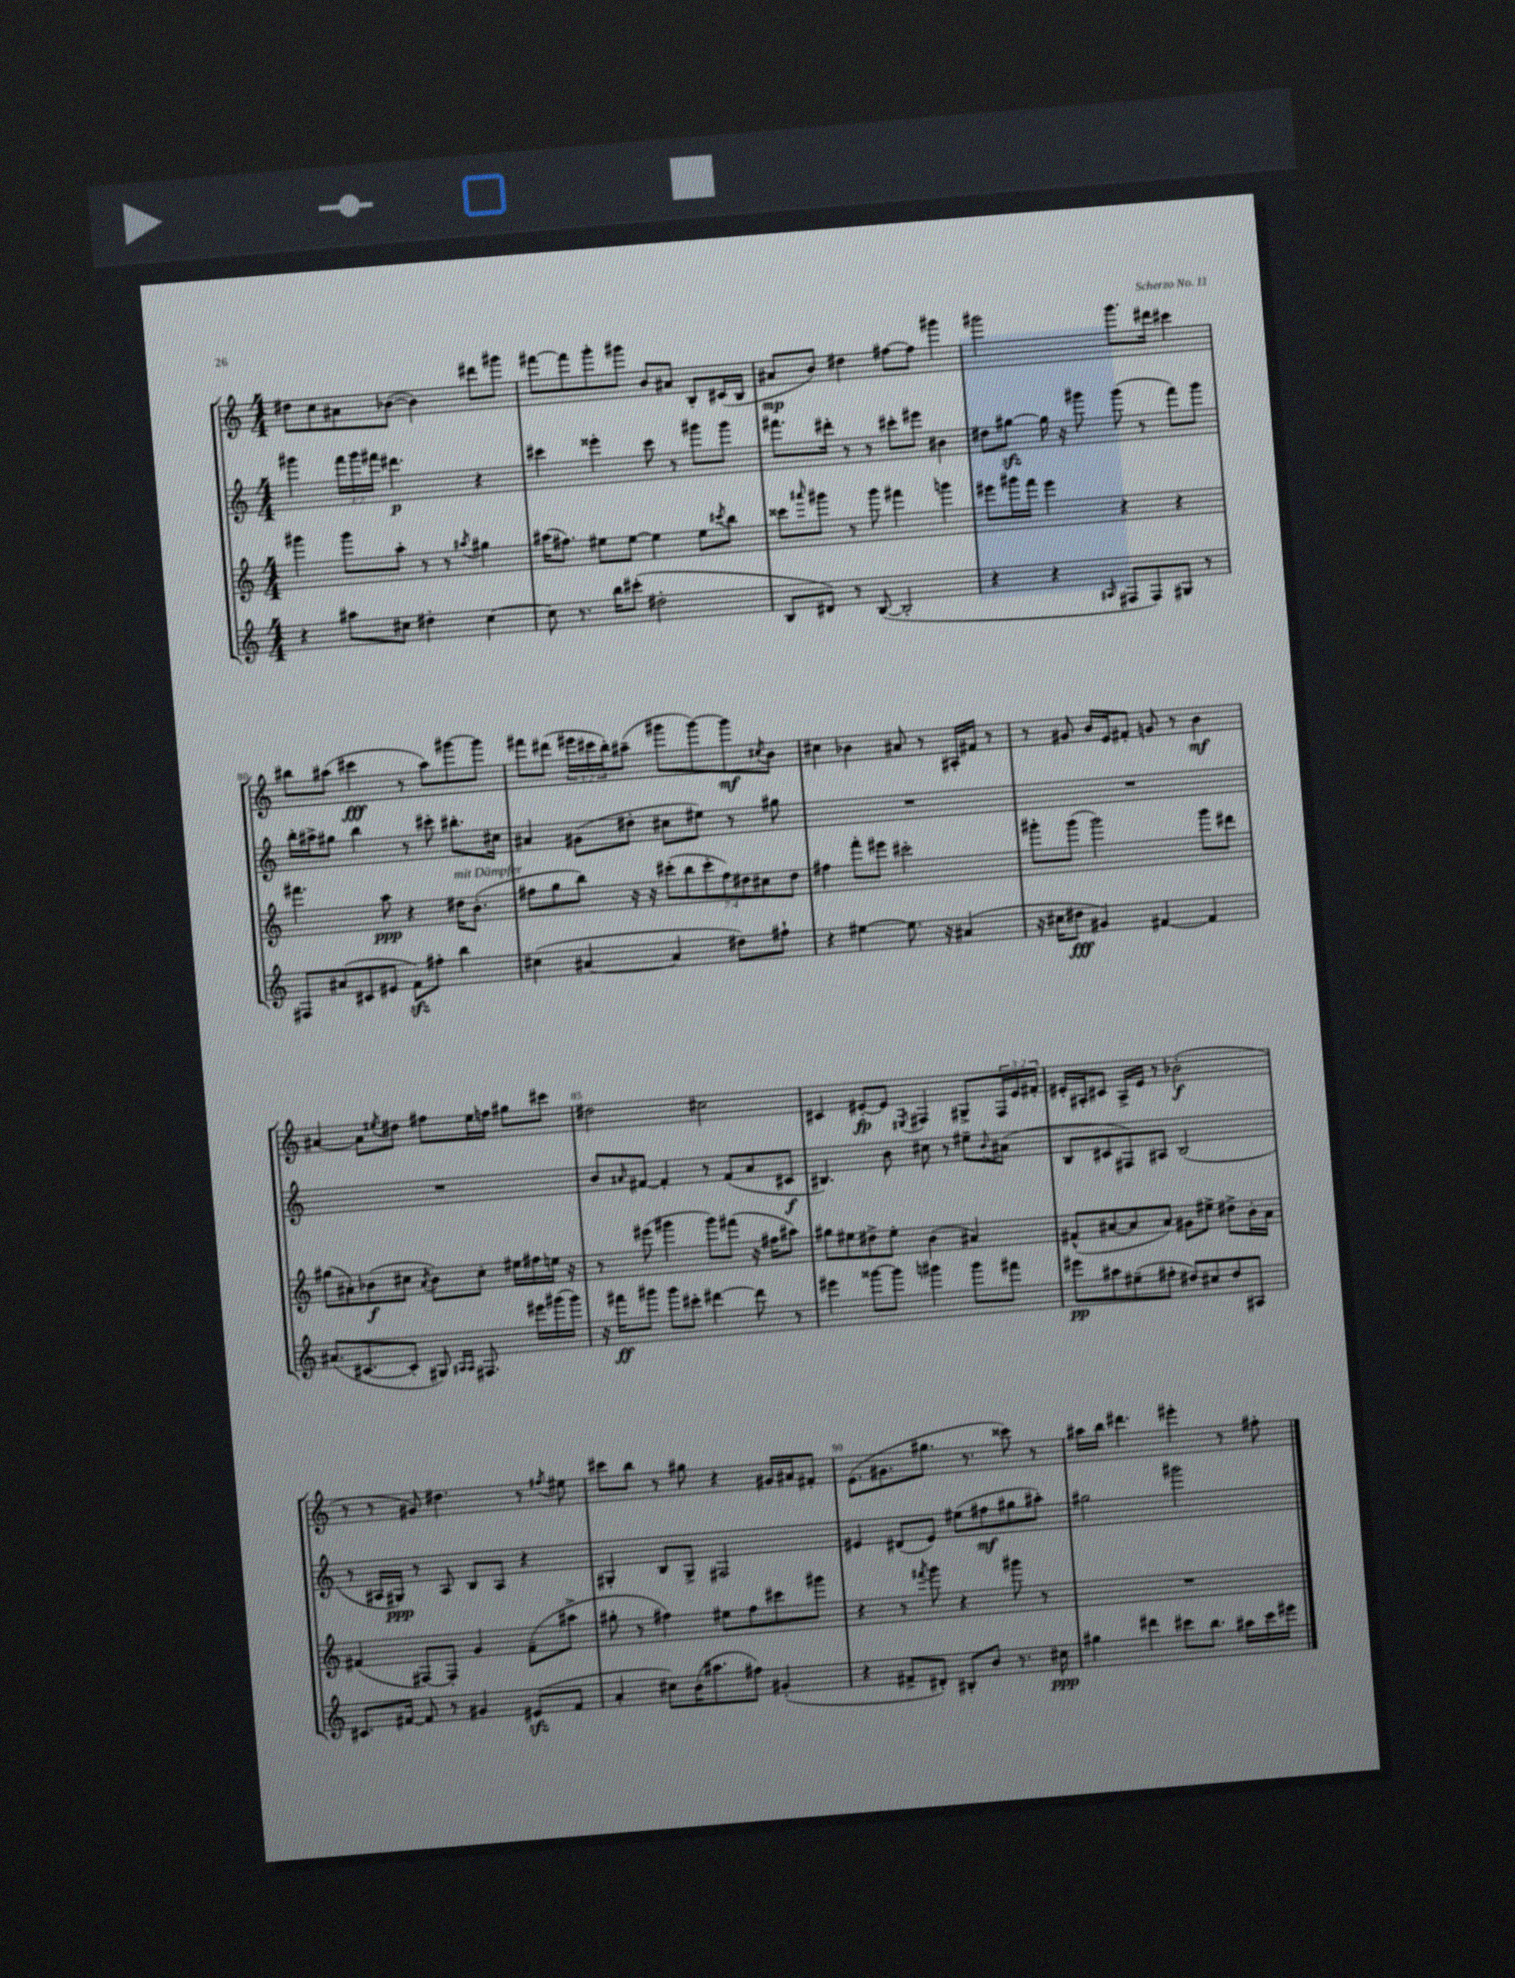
<<
\new StaffGroup <<
\new Staff = "s0" {
    \clef treble \key c \major \numericTimeSignature \time 4/4 \override Staff.TupletNumber.text = #tuplet-number::calc-fraction-text
    dis''8 c''8 ais'8 bes'8~( bes'4) dis'''8 gis'''8 |
    fis'''8~ fis'''8 g'''8-. gis'''8 b'8 ais'8 b8-. cis'16( b16 |
    ais'8\mp b'8) dis''4 fis''8~ fis''8 gis'''4 |
    gis'''2 gis'''8. dis'''16 cis'''4 |
    bis''8 ais''8( cis'''4\fff r8 ais''8) gis'''8~ gis'''8 |
    fis'''8 dis'''8( \tuplet 3/2 { eis'''16 cis'''16 b''16-.) } ais''8--( gis'''8 gis'''8~) gis'''8\mf \acciaccatura { cis''8 } b'8 |
    cis''4 bes'4 ais'8 r8 ais16-. fis'16 r8 |
    r8 gis'8 b'16 e'16 fis'8-. g'8 r8 b'4\mf |
    ais'4~ ais'8 \acciaccatura { eis''8 } dis''8 fis''8 eis''16 f''16 gis''8 cis'''8 |
    dis''2 cis''2 |
    cis'4 eis'8~-.\fp eis'8 \acciaccatura { eis8 } fis4 gis8-> \tuplet 3/2 { fis16 eis'16 fis'16-. } |
    eis'16-. ais16-. cis'8 ais16-> eis'16 r8 bes'2-.\f( |
    r8 r8 gis'8) dis''4. r8 \acciaccatura { fis''8 } eis''8 |
    cis'''8 b''8 r8 gis''8 r4 gis'16 ais'16 fis'8-. |
    e'8.( gis'8. gis''8. r8. cisis'''8) r8 |
    ais''16 b''16 dis'''4. eis'''4-. r8 fis''8-. \bar "|." |
}
\new Staff = "s1" {
    \clef treble \key c \major \numericTimeSignature \time 4/4 \override Staff.TupletNumber.text = #tuplet-number::calc-fraction-text
    gis'''4 \tuplet 3/2 { f'''16 gis'''16 fis'''16 } dis'''4.\p r4 |
    cis'''4 eisis'''4-. cis'''8 r8 gis'''8 gis'''8 |
    fis'''8. dis'''16-. r8 r8 cis'''8-. eis'''8 bis'4 |
    dis''8 gis''8~\sfz gis''16 r16 gis'''8 gis'''8( r8 f'''8) gis'''8 |
    b''16-. ais''16-> gis''8 b''4 r8 cis'''8-. bis''8.-. cis''16 |
    ais'4 gis'8( dis''8-. cis''8 eis''8) r8 gis''8 |
    R1 |
    R1 |
    R1 |
    b'8 \grace { ais'16 } fis'8~ fis'4-. r8 fis'8( ais'8 cis'8\f |
    bis4.) b'8 cis''8 r8 eis''8-- \appoggiatura { b'8 } ais'8( |
    b8 cis'8 fis8) ais8 b2( |
    r8 ais16 gis16\ppp) r8 ais8 b8 ais8 r4 |
    gis4-. b8 gis8-> fis2 |
    eis'4 dis'8( eis'8) eis''8( fis''8\mf gis''8 ais''8-.) |
    gis''2 gis'''2 \bar "|." |
}
\new Staff = "s2" {
    \clef treble \key c \major \numericTimeSignature \time 4/4 \override Staff.TupletNumber.text = #tuplet-number::calc-fraction-text
    gis'''4 gis'''8 a''8-. r8 r8 \acciaccatura { ais''8 } gis''4 |
    ais''16( fis''8.) eis''8 eis''8~ eis''4 eis''8 \acciaccatura { cis'''8 } b''8 |
    cisis'''8 \grace { ais'''16 } gis'''8 r8 gis'''8 fis'''4 g'''4 |
    eis'''8 gis'''16 f'''16 eis'''4 r4 r4 |
    fis'''4. a''8\ppp r4 dis''16^\markup { \italic "mit Dämpfer" } b'8.-.( |
    fis''8 g''8 b''8) r16 r16 \tuplet 7/4 { cis'''8-.( b''8 cis'''8-. fis''8) dis''8 cis''8 dis''8 } |
    fis''4 f'''8-. eis'''8 cis'''2-. |
    gis'''8-. gis'''8( gis'''2) gis'''8 dis'''8 |
    gis''8( ais'8-.) bes'8\f( cis''8 \acciaccatura { ais'8 } bes'8) cis''8-. eis''16 fis''16 e''16 r16 |
    r8 eis'''8( gis'''4 gis'''8) fis'''8( r16 fis''16 ais''8) |
    gis''8 eis''8 dis''8-> eis''8-. b'4( ais'4) |
    fis'8-^( ais'8~ ais'8 ais'8) gis'8 eis''8-> dis''8-> b'16-. ais'16 |
    fis'4( fis8~) fis8-. g'4 fis'8--( ais''8-> |
    gis''8-. r8 fis''4) eis''8 fis''8 cis'''8 gis'''8 |
    r4 r8 \acciaccatura { fis'''8 } g'''8 r4 gis'''8 r8 |
    R1 \bar "|." |
}
\new Staff = "s3" {
    \clef treble \key c \major \numericTimeSignature \time 4/4
    r4 ais''8 cis''8 dis''4-. cis''4~ |
    cis''8 r8. b''16 cis'''8-.( dis''2-. |
    b8 dis'8) r8 b8~( b2-. |
    r4 r4 \grace { ais16 } fis8 fis8) gis8 r8 |
    fis8 ais'8( cis'8 eis'8 f'8\sfz) fis''8-. b''4 |
    cis''4( ais'4~ ais'4 dis''8) fis''8-! |
    r4 eis''4~ eis''8. r16 ais'4( |
    r16 cis''16 dis''8\fff gis'4) fis'4~ fis'4 |
    ais'8.( cis'8.~ cis'8-. gis8) \grace { ais16 ais16 } fis8. eis'''16 gis'''16( gis'''16) |
    r16 fis'''16\ff gis'''8 gis'''8 cis'''8-. dis'''4~ dis'''8 r8 |
    eis'''4 gisis'''8~ gisis'''8 gis'''4 gis'''8 fis'''8 |
    eis'''8\pp ais''8 eis''8--( fis''8-. dis''8) cis''8 dis''8 ais8 |
    cis'8. fis'16~ fis'8 r8 gis'4 eis'8\sfz( fis'8 |
    a'4-. cis''8) b'16( ais''8. fis''8) gis'4-.( |
    r4 fis'8-> dis'8-.) bis8-. b'8 r8. cis''16\ppp |
    gis''4 dis'''4 cis'''8 b''8. ais''16 cis'''16 eis'''16 \bar "|." |
}
>>
>>
\layout { \context { \Score currentBarNumber = #76 \override BarNumber.break-visibility = ##(#f #t #t) barNumberVisibility = #(every-nth-bar-number-visible 5) } }
